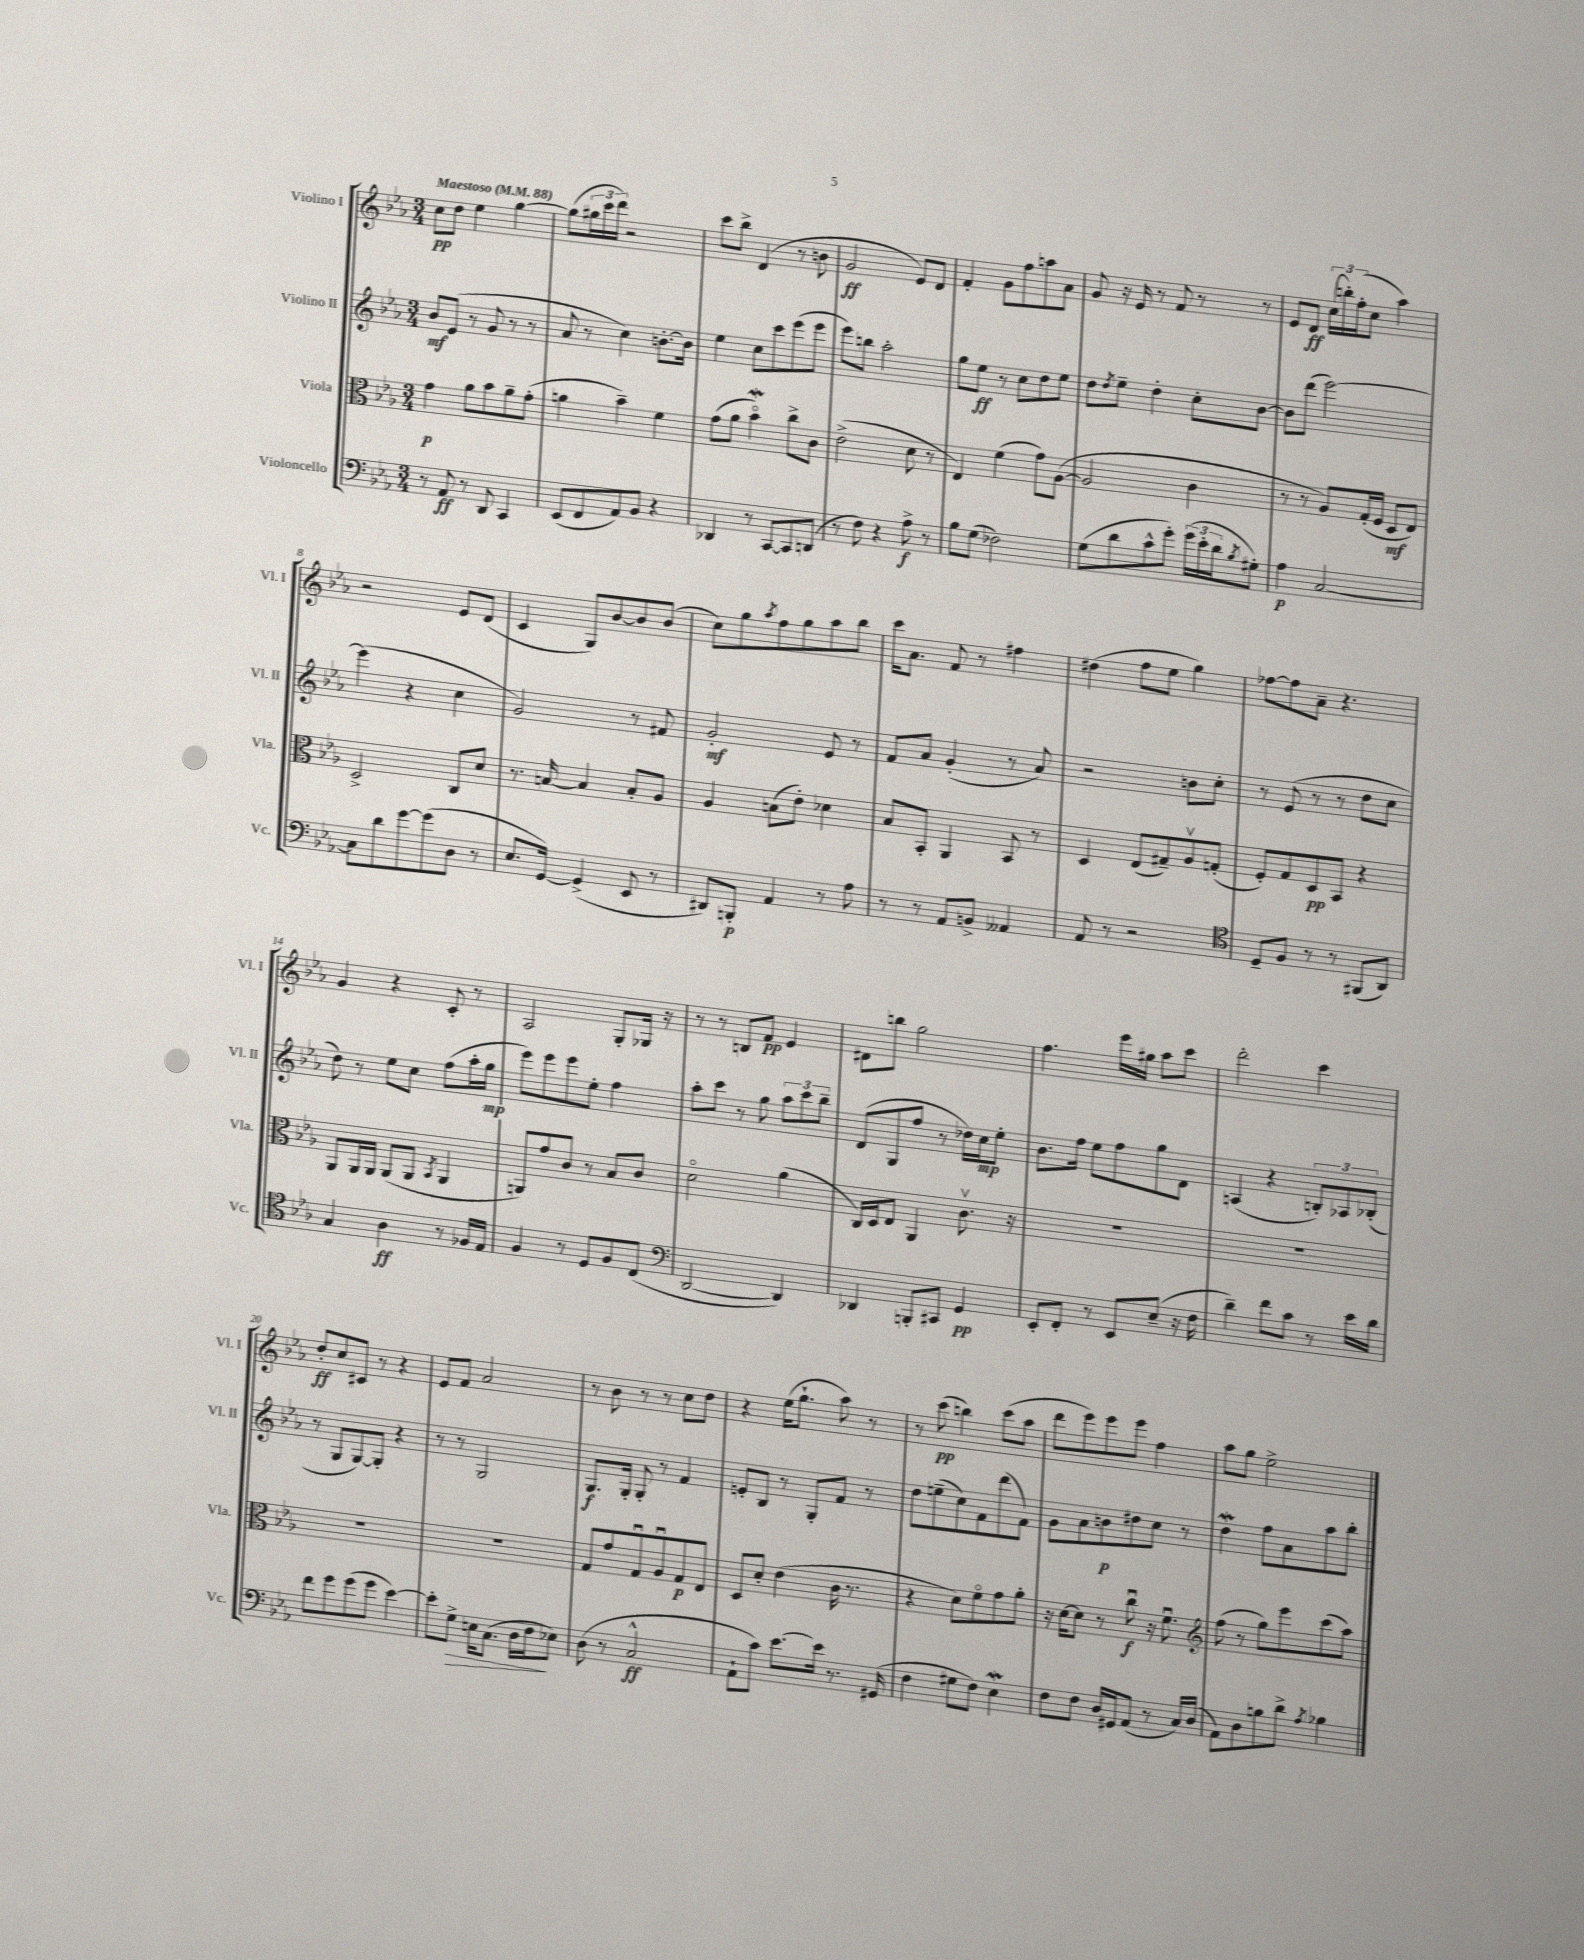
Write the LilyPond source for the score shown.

<<
\new StaffGroup <<
\new Staff = "s0" \with { instrumentName = "Violino I" shortInstrumentName = "Vl. I" } {
    \clef treble \key ees \major \numericTimeSignature \time 3/4 \tempo "Maestoso" 4 = 88
    c''8\pp d''8 ees''4 g''4~ |
    g''8( \tuplet 3/2 { gis''16 c'''16 d'''16) } r2 |
    c'''8 bes''8-> d'4( r8 b'8 |
    g'2\ff ees'8) d'8 |
    f'4-. g'8 f''8 a''8 aes'8 |
    g'8 r16 ees'16 r8 f'8 r8 r8 |
    ees'8 d'8\ff \tuplet 3/2 { c''16( b''16-.) f''16-.( } c''8 aes''4) |
    r2 ees'8 d'8( |
    c'4 g8) bes'8~ bes'8 bes'8( |
    c''8) g''8 \acciaccatura { aes''8 } f''8 g''8 aes''8 bes''8 |
    c'''16 aes'8. f'8 r8 fis''4 |
    dis''4( f''8 ees''8 g''4) |
    fes''8~ fes''8 aes'8-- r4. |
    g'4 r4 c'8-. r8 |
    aes2 g8-. ges16 r16 |
    r8 r8 b8 f'8\pp ees'4 |
    dis'8 b''8 g''2 |
    f''4. ees'''16 gis''16 aes''8 c'''8 |
    d'''2-. c'''4 |
    d''8-.\ff c''8 cis'8 r8 r4 |
    ees'8 f'8 aes'2 |
    r8 bes'8 r8 r8 c''8 d''8 |
    r4 ees''16( g''8.-! aes''8) r8 |
    r8 c'''8\pp( b''4) c'''8( aes''8 |
    d'''8 ees'''8) ees'''8 ees'''8 f''4 |
    aes''8 g''8 ees''2-> \bar "|." |
}
\new Staff = "s1" \with { instrumentName = "Violino II" shortInstrumentName = "Vl. II" } {
    \clef treble \key ees \major \numericTimeSignature \time 3/4
    bes'8\mf ees'8( r8 g'8 r8 r8 |
    aes'8 r8 c''4) b'8.~-. b'16 |
    ees''4 c''8 c'''8 ees'''8( ees'''8 |
    ees'''8) b''8 aes''2-. |
    g''8 ees''8\ff r8 c''8 d''8 ees''8 |
    d''8 \acciaccatura { d''8 } ees''8-- d''4-. c''8-. bes'8~ |
    bes'8 d'''8( ees'''2~) |
    ees'''4( r4 c''4 |
    g'2) r8 fis'8 |
    g'2-.\mf ees'8 r8 |
    f'8 aes'8 g'4-.( r8 aes'8) |
    r2 b'8 c''8-. |
    r8 ees'8( r8 r8 d''8 c''8 |
    d''8) r8 ees''8 c''8 f''8( aes''16-. g''16\mp |
    ees'''8) ees'''8 ees'''8 ees''8-. f''4 |
    aes''8-. c'''8 r8 g''8 \tuplet 3/2 { aes''8 c'''8 bes''8-- } |
    d'8( g8 f''8 r8 des''16) c''16\mp ees''8-. |
    bes'8. f''16 ees''8 f''8 g''8 d'8 |
    a4( r4 \tuplet 3/2 { b8-.) aes8 bes8-.( } |
    r8 g8 g8~) g8-. r4 |
    r8 r8 g2 |
    g8.\f g16-. g8-. r8 f'4 |
    e'8-. bes8 r8 g8-. f'8 r8 |
    d''8 e''8--( c''8) f'8 d'''8( f'8) |
    g'8 aes'8 b'8\p dis''8 c''8 r8 |
    d''4\mordent f''8 aes'8 aes''8 bes''8-. \bar "|." |
}
\new Staff = "s2" \with { instrumentName = "Viola" shortInstrumentName = "Vla." } {
    \clef alto \key ees \major \numericTimeSignature \time 3/4
    g'4\p aes'8 bes'8 aes'8-- g'8-.( |
    a'4 bes'4--) f'4 |
    g'8( aes'8 bes'4\flageolet\mordent) c''8-> c'8 |
    ees'2->( d'8 r8 |
    ees4) f'4( g'8) aes8~( |
    aes2 c'4 |
    r8 r8 aes8) g16-.( f16 d8\mf ees8) |
    d2-> c8 d'8 |
    r8. b16~ b4 b8-. aes8 |
    aes4 b8( ees'8-.) des'4 |
    bes8 bes,8-. aes,4 bes,8 r8 |
    d4 ees8( gis8--) aes8\upbow g8-.( |
    f8-.) g8 d8\pp bes,8 r4 |
    aes,8 aes,16 aes,16 aes,8( aes,8 \acciaccatura { bes,8 } aes,4 |
    a,8) g'8 c'8 r8 bes8 c'8 |
    d'2\flageolet aes'4( |
    c16) d16 ees8 aes,4 c'8.\upbow r16 |
    R2. |
    R2. |
    R2. |
    R2. |
    g8 g'8 g8\downbow aes8\downbow g8\p ees8 |
    d8 d'8-. ees'4( c'16 r8. |
    r4 d'8) f'8\flageolet g'8 aes'8-. |
    r16 d'16~ d'8 r8 c''8\downbow\f r16 f'8.\downbow |
    \clef treble f''8( r8 g''8) ees'''8 c'''8( aes''8) \bar "|." |
}
\new Staff = "s3" \with { instrumentName = "Violoncello" shortInstrumentName = "Vc." } {
    \clef bass \key ees \major \numericTimeSignature \time 3/4
    r8 aes,8\ff r8 d,8 c,4 |
    ees,8( f,8 aes,8) bes,8 r4 |
    des,4 r8 c,8~ c,8 d,8( |
    r8 f8) r4 aes8->\f r8 |
    bes8 g8( fes2) |
    g8( d'8 c'8-^ g'8-.) \tuplet 3/2 { g'16( ees'16-. d'16 } \acciaccatura { bes8 } gis8-.) |
    aes4\p c2~ |
    c8 d'8 g'8~ g'8( d8 r8 |
    ees8. g,16~) g,4->( ees,8 r8 |
    dis,8) b,,8-.\p aes,4 r8 aes8 |
    r8 r8 aes,8 b,8-> aeses,4 |
    aes,8 r8 r2 |
    \clef tenor d8-- f8 r8 r8 fis,8( aes,8) |
    g4 aes4\ff r8 fes16 ees16 |
    f4 r8 d8 f8 c8( |
    \clef bass d,2~ d,4) |
    des,4 b,,8-. cis,8 g,4\pp |
    ees,8-. f,8-. r8 ees,8 ees8--( r16 f16 |
    d'4--) f'8 c'8 r8 ees'16 d'16 |
    f'8 g'8 g'8( g'8 ees'4~) |
    ees'8-. g8->\> e16 c8.( d16 f16\! ees8) |
    d8( r8 c2-^\ff |
    aes,8-! c'8) ees'8.~ ees'16 r8. gis,16( |
    f4 gis8 f8) ees4\mordent |
    f8 f8 d16 gis,16 aes,8( r8 c16) d16( |
    aes,8) d8 b8 d'8-> \acciaccatura { aes8 } bes4 \bar "|." |
}
>>
>>
